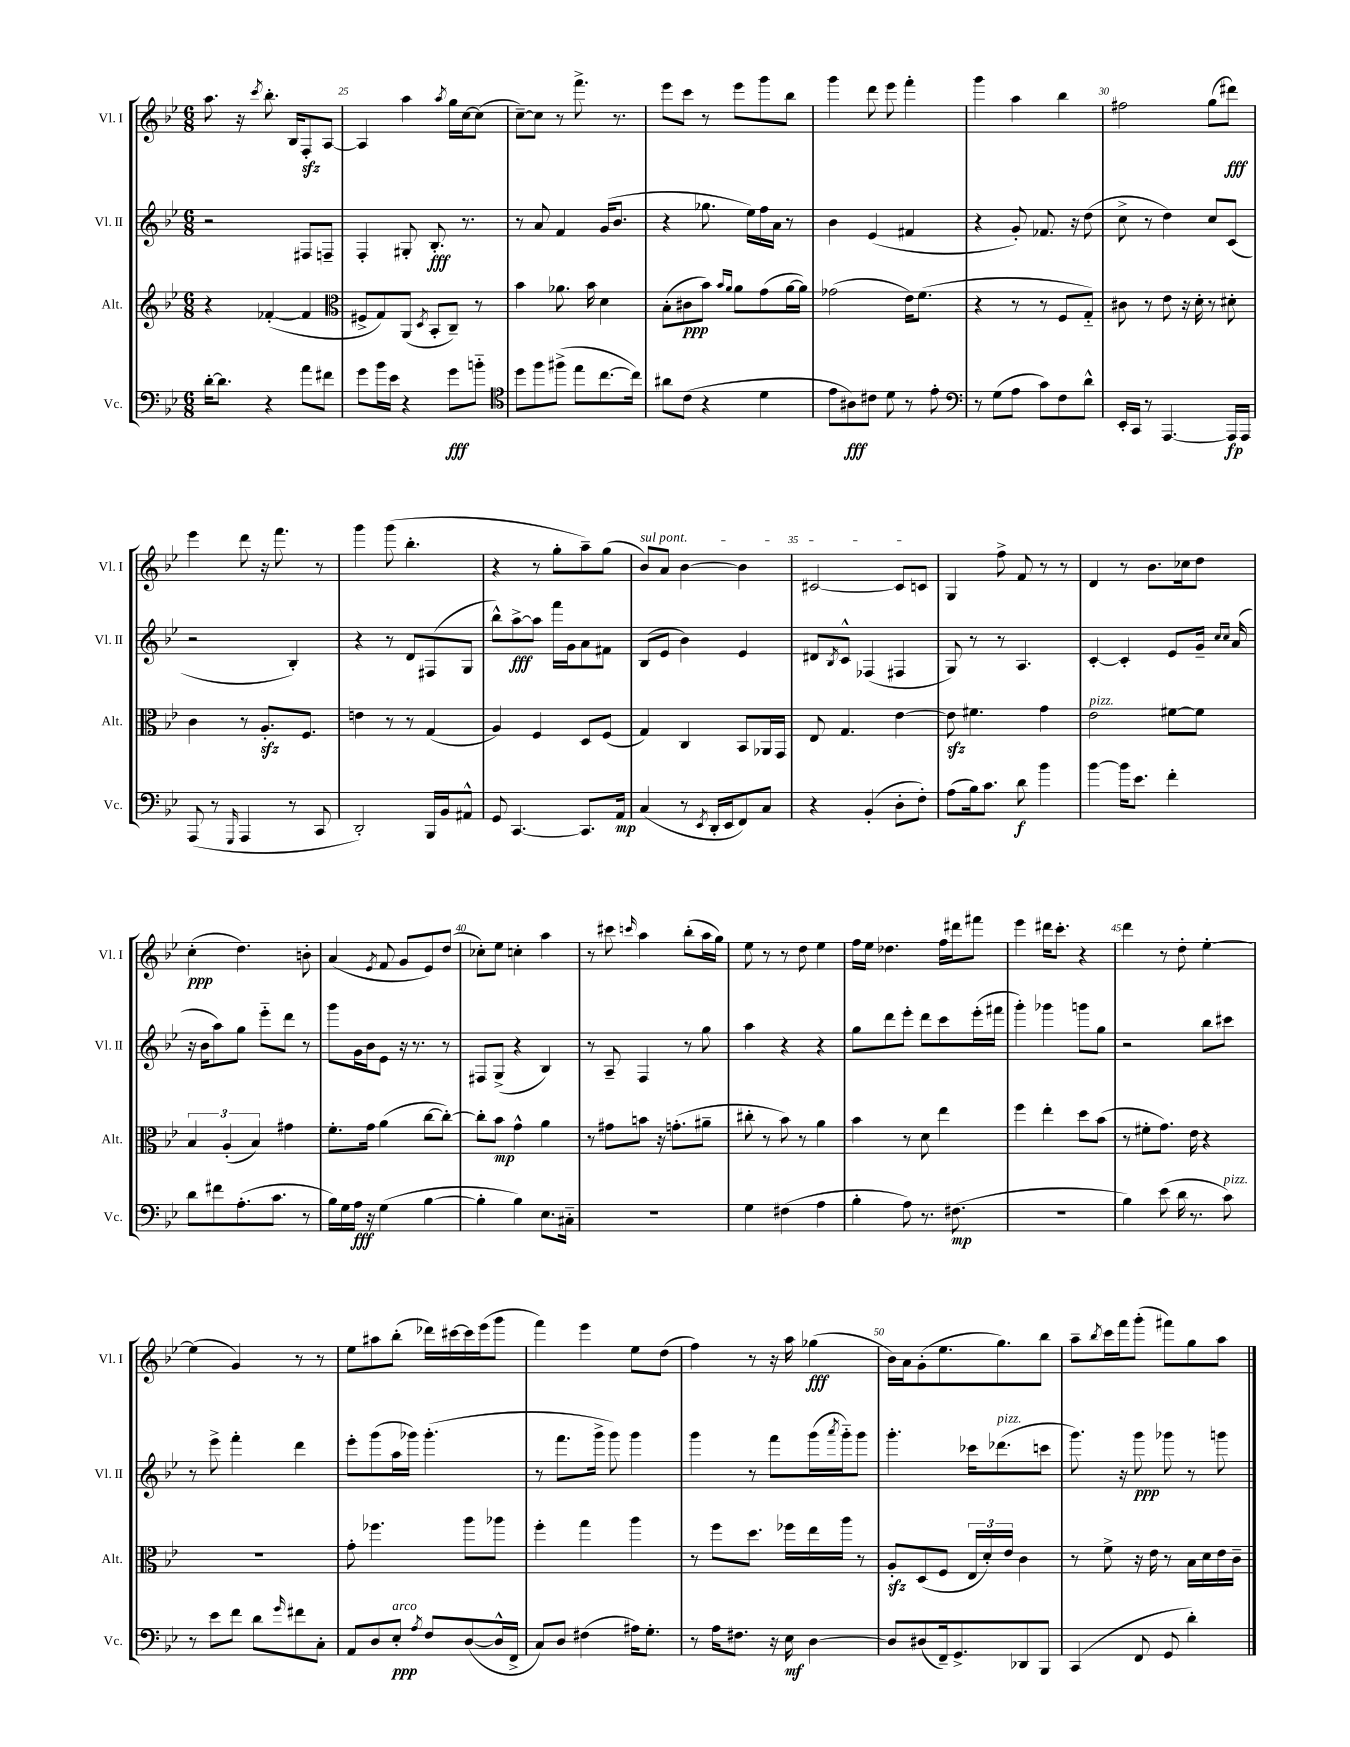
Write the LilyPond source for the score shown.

<<
\new StaffGroup <<
\new Staff = "s0" \with { instrumentName = "Vl. I" shortInstrumentName = "Vl. I" } {
    \clef treble \key bes \major \numericTimeSignature \time 6/8
    a''8. r16 \acciaccatura { c'''8 } bes''8.-. bes16 f8-.\sfz a8~ |
    a4 a''4 \acciaccatura { a''8 } g''16 c''16~ c''8( |
    c''8~--) c''8 r8 f'''8.-> r8. |
    ees'''8 c'''8 r8 ees'''8 g'''8 bes''8 |
    g'''4 d'''8 ees'''8 f'''4-. |
    g'''4 a''4 bes''4 |
    fis''2 g''8( dis'''8\fff) |
    ees'''4 d'''8 r16 f'''8. r8 |
    g'''4 g'''8( bes''4.-. |
    r4 r8 g''8-. a''8--) g''8( |
    \once \override TextSpanner.bound-details.left.text = \markup { \italic "sul pont." } bes'8\startTextSpan) a'8 bes'4~ bes'4 |
    cis'2~ cis'8 c'8\stopTextSpan |
    g4 f''8-> f'8 r8 r8 |
    d'4 r8 bes'8. ces''16 d''8 |
    c''4-.\ppp( d''4.) b'8-. |
    a'4( \acciaccatura { ees'8 } f'8 g'8 ees'8) d''8( |
    ces''8-.) ees''8 c''4-. a''4 |
    r8 cis'''8 \grace { c'''16 } a''4 bes''8-.( a''16 g''16) |
    ees''8 r8 r8 d''8 ees''4 |
    f''16 ees''16 des''4. f''16 dis'''16 fis'''8 |
    ees'''4 dis'''16 c'''8.-. r4 |
    d'''4 r8 d''8-. ees''4~-. |
    ees''4( g'4) r8 r8 |
    ees''8 ais''8 bes''8-.( des'''16) cis'''16~ cis'''16 ees'''16( g'''8 |
    f'''4) ees'''4 ees''8 d''8( |
    f''4) r8 r16 a''16 ges''4\fff( |
    bes'16) a'16 g'8-.( ees''8. g''8.) bes''8 |
    a''8-- \acciaccatura { bes''8 } c'''16 f'''16 g'''8-.( fis'''8) g''8 a''8 \bar "|." |
}
\new Staff = "s1" \with { instrumentName = "Vl. II" shortInstrumentName = "Vl. II" } {
    \clef treble \key bes \major \numericTimeSignature \time 6/8
    r2 fis8 f8-- |
    f4-. gis8-. bes8.-.\fff r8. |
    r8 a'8 f'4 g'16( bes'8. |
    r4 ges''8. ees''16) f''16 a'16 r8 |
    bes'4 ees'4( fis'4 |
    r4 g'8-.) fes'8. r16 d''8( |
    c''8-> r8 d''4) c''8 c'8( |
    r2 bes4-.) |
    r4 r8 d'8 fis8( g8 |
    bes''8-^) a''8~->\fff a''8 f'''16 g'16 a'8 fis'8 |
    bes8( ees'8 bes'4) ees'4 |
    dis'8 \acciaccatura { bes8 } c'8-^ fes4( fis4 |
    g8) r8 r8 a4. |
    c'4~-. c'4-. ees'8 g'16-- \grace { c''16 c''16 } a'16( |
    r16 bes'16 a''8) g''8 ees'''8-_ d'''8 r8 |
    g'''8 g'16 bes'16 ees'8 r16 r8. r8 |
    fis8 g8->( r4 bes4) |
    r8 a8-- f4 r8 g''8 |
    a''4 r4 r4 |
    g''8 d'''8 ees'''8-. d'''8 c'''8 ees'''16-.( fis'''16 |
    g'''4-.) ges'''4 g'''8 g''8 |
    r2 bes''8 cis'''8 |
    r8 ees'''8-> f'''4-. d'''4 |
    ees'''8-. g'''8( a''16 ges'''16) ges'''4.-.( |
    r8 f'''8. g'''16-> g'''8) g'''4 |
    g'''4 r8 f'''8 g'''16( \acciaccatura { a'''8 } g'''16-_) g'''8 |
    g'''4.-. ces'''16 des'''8.^\markup { \italic "pizz." }( c'''8 |
    g'''8.) r16 g'''8\ppp ges'''8 r8 g'''8 \bar "|." |
}
\new Staff = "s2" \with { instrumentName = "Alt." shortInstrumentName = "Alt." } {
    \clef treble \key bes \major \numericTimeSignature \time 6/8
    r4 fes'4~-.( fes'4 |
    \clef alto fis8-> g8) a,8( \acciaccatura { d8 } bes,8-. c8--) r8 |
    bes'4 aes'8. bes'16 d'4 |
    bes8-.( cis'8\ppp bes'8) \grace { bes'16 a'16 } a'8 g'8( a'16~ a'16) |
    ges'2( ees'16) f'8.( |
    r4 r8 r8 f8 g8-_) |
    cis'8 r8 ees'8 r16 d'16-. r8 dis'8-. |
    c'4 r8 a8.-.\sfz f8. |
    e'4 r8 r8 g4( |
    a4) f4 d8 f8( |
    g4) c4 bes,8 aes,16 g,16 |
    ees8 g4. ees'4~ |
    ees'8\sfz fis'4. g'4 |
    ees'2^\markup { \italic "pizz." } fis'8~ fis'8 |
    \tuplet 3/2 { bes4 a4-.( bes4) } gis'4 |
    f'8.-. g'16 a'4( c''8~ c''8~-.) |
    c''8-. bes'8\mp g'4-^ a'4 |
    r8 gis'8 b'8 r16 g'8.-.( ais'8-- |
    cis''8-. r8 bes'8) r8 a'4 |
    bes'4 r8 d'8 ees''4 |
    f''4 ees''4-. d''8 bes'8( |
    r8 fis'8-. g'8.) ees'16 r4 |
    R2. |
    g'8-. fes''4. a''8 aes''8 |
    f''4-. g''4 a''4 |
    r8 f''8 d''8. fes''16 ees''16 a''16 r8 |
    a8-.\sfz d8( f8 \tuplet 3/2 { ees16 d'16-.) ees'16 } c'4 |
    r8 f'8-> r16 ees'16 r8 bes16 d'16 ees'16 c'16-- \bar "|." |
}
\new Staff = "s3" \with { instrumentName = "Vc." shortInstrumentName = "Vc." } {
    \clef bass \key bes \major \numericTimeSignature \time 6/8
    d'16~-. d'8. r4 a'8 fis'8 |
    g'8 bes'16 ees'16 r4 g'8\fff b'8-_ |
    \clef tenor d''8 f''8 fis''8->( ees''8 c''8.~ c''16) |
    ais'8 c'8( r4 d'4 |
    ees'8 ais8\fff) cis'8 d'8 r8 ees'8-. |
    \clef bass r8 g8( a8 c'8) f8 d'8-^ |
    ees,16-. c,16 r8 a,,4.~ a,,16\fp a,,16 |
    a,,8( r8 \grace { g,,16 } a,,4 r8 c,8 |
    d,2-.) bes,,16 bes,16 ais,8-^ |
    g,8 c,4.~ c,8. a,16\mp |
    c4( r8 \acciaccatura { ees,8 } d,16-. ees,16 f,8) c8 |
    r4 bes,4-.( d8-. f8-.) |
    a8( bes16) c'8. d'8\f bes'4 |
    bes'4~ bes'16 ees'8. f'4-. |
    d'8 fis'8 a8.-.( c'8. r8 |
    bes16) g16 a16\fff r16 g4( bes4~ |
    bes4-. bes4) ees8. cis16-_ |
    R2. |
    g4 fis4( a4 |
    bes4-. a8) r8. fis8.\mp( |
    R2. |
    bes4) ees'8( d'16 r8. c'8^\markup { \italic "pizz." }) |
    r8 ees'8 f'8 d'8 \grace { g'16 } fis'8 c8-. |
    a,8 d8 ees8-.\ppp^\markup { \italic "arco" } \acciaccatura { a8 } f8 d8~( d16-^ f,16-> |
    c8) d8 fis4( ais16) g8.-. |
    r8 a16 fis8. r16 ees16\mf d4~ |
    d8 dis8( f,16--) g,8.-> des,8 bes,,8 |
    c,4( f,8 g,8 d'4-.) \bar "|." |
}
>>
>>
\layout { \context { \Score currentBarNumber = #24 \override BarNumber.break-visibility = ##(#f #t #t) barNumberVisibility = #(every-nth-bar-number-visible 5) } }
